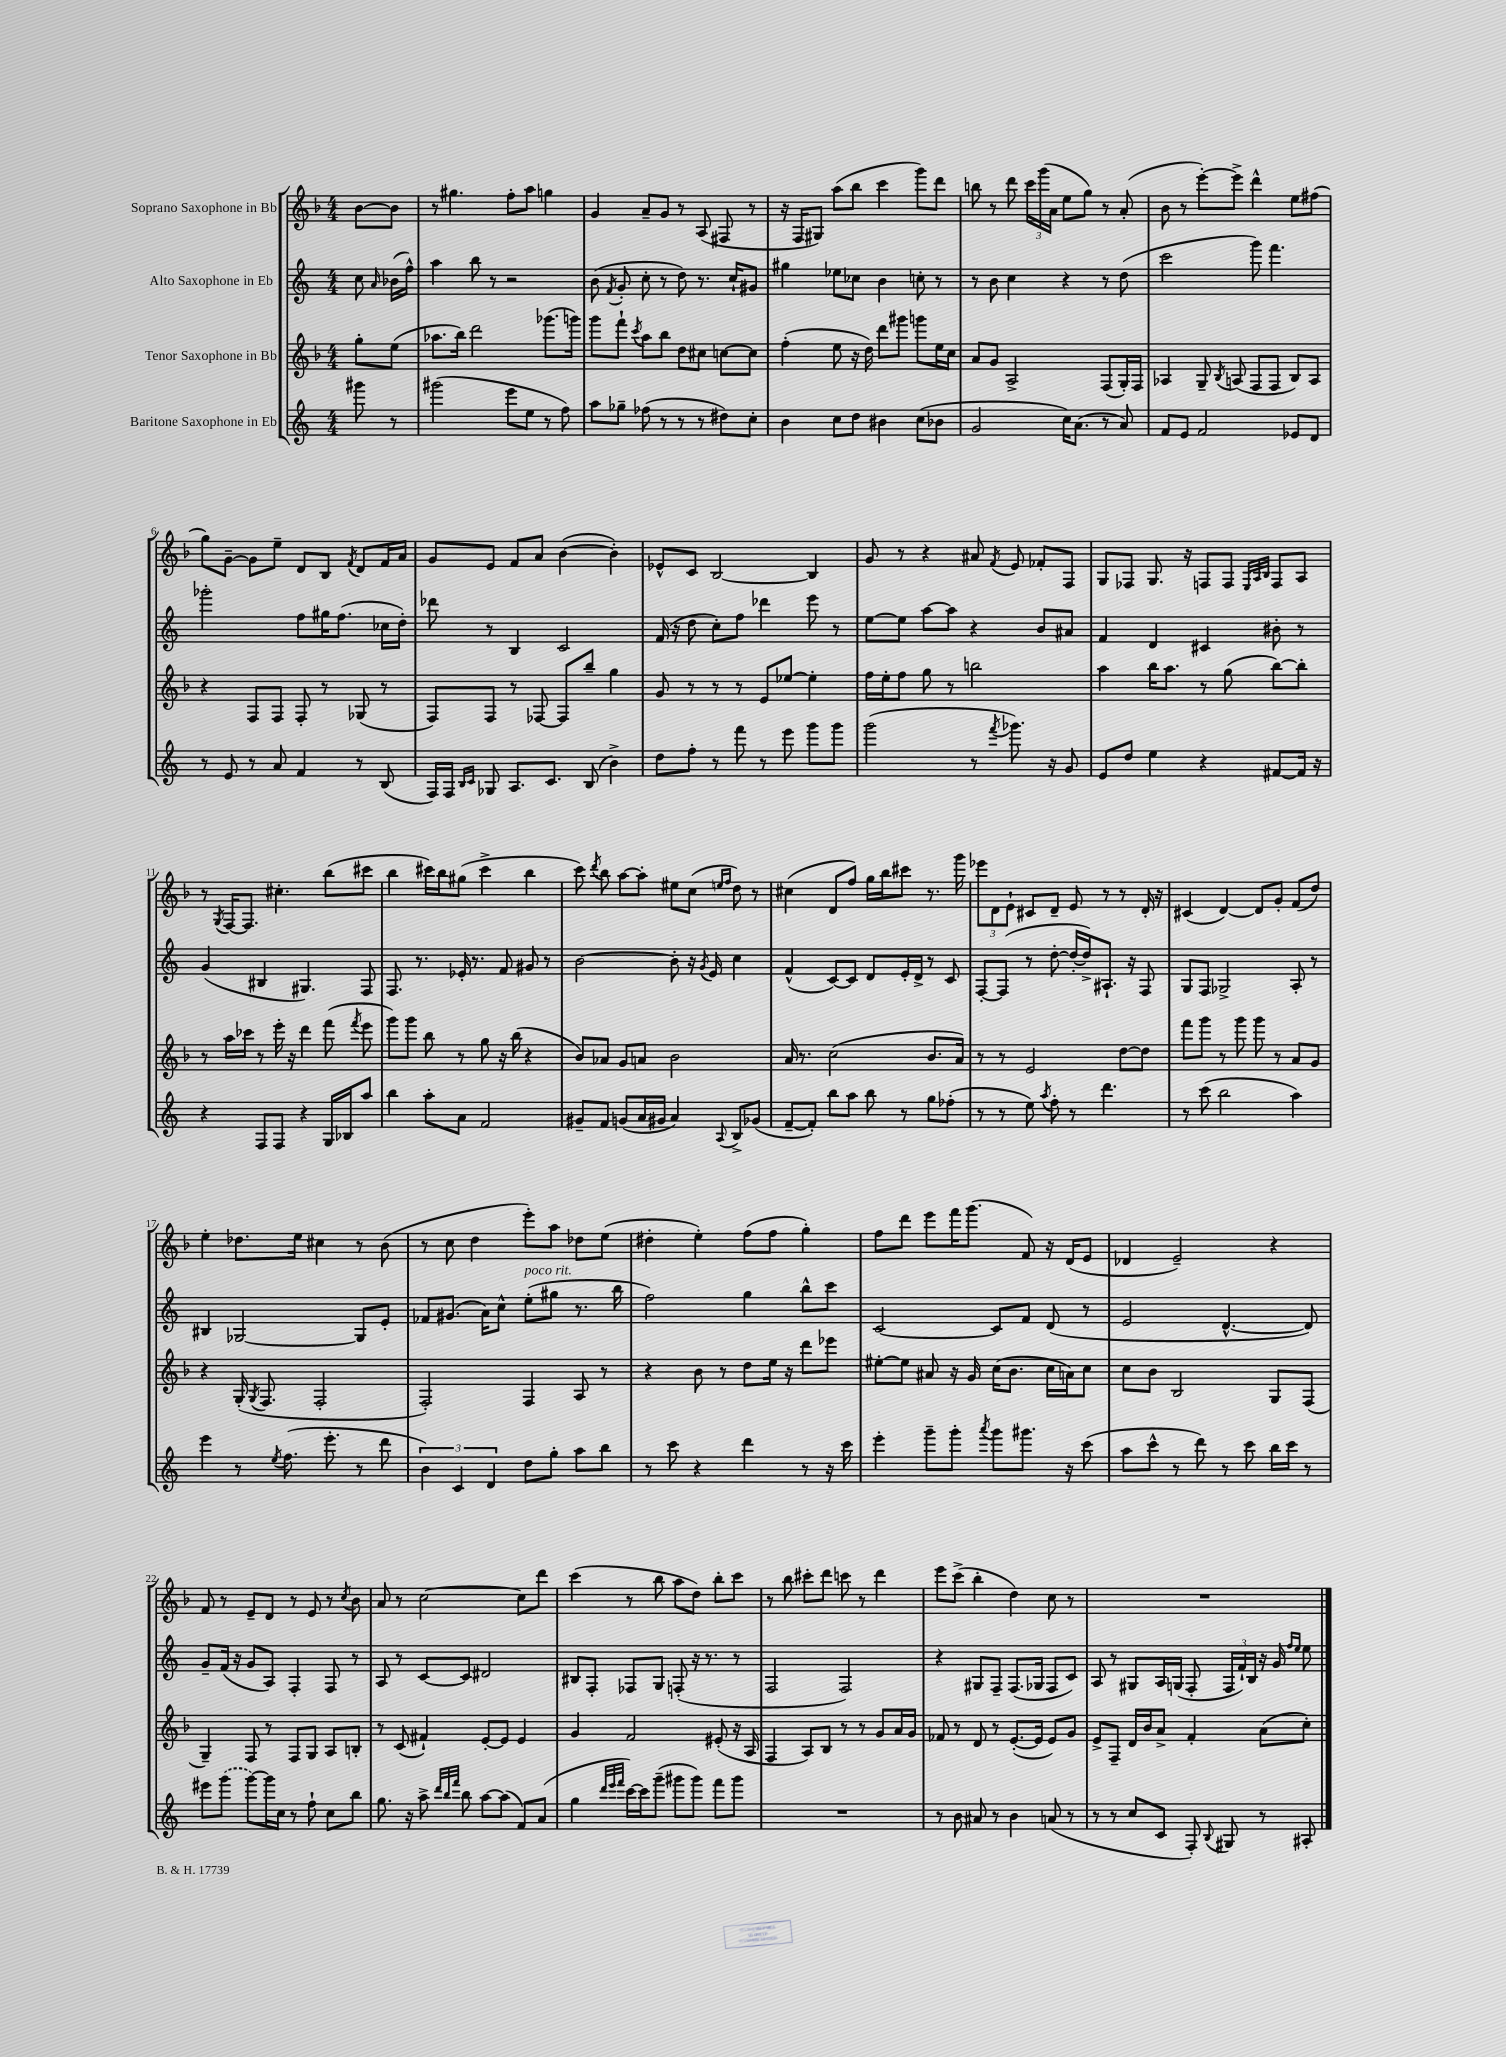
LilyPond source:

<<
\new StaffGroup <<
\new Staff = "s0" \with { instrumentName = "Soprano Saxophone in Bb" } {
    \clef treble \key f \major \numericTimeSignature \time 4/4 \partial 4
    \autoBeamOff bes'8[~ bes'8] |
    r8 gis''4. f''8[-. a''8] g''4 |
    g'4 a'8[-- g'8] r8 a8( fis8 r8 |
    r16 f16[ gis8]) a''8[( bes''8] c'''4 g'''8[) d'''8] |
    b''8 r8 d'''8 \tuplet 3/2 { c'''16[ g'''16( a'16] } e''8[ g''8]) r8 a'8-.( |
    bes'8 r8 e'''8[~-.) e'''8]-> d'''4-^ e''8[ fis''8]( |
    g''8[) g'8]~-- g'8[ e''8]-- d'8[ bes8] \acciaccatura { f'8 } d'8[ f'16 a'16] |
    g'8[ e'8] f'8[ a'8] bes'4~( bes'4-.) |
    ees'8[-^ c'8] bes2~ bes4 |
    g'8 r8 r4 ais'8 \acciaccatura { f'8 } e'8 fes'8[-. f8] |
    g8[ fes8] g8. r16 f8[ f8] \grace { e32[ a32 bes32] } f8[ a8] |
    r8 \acciaccatura { g8 } f16[~ f8.] cis''4.-. bes''8[( cis'''8] |
    bes''4 cis'''16[) bes''16 gis''8]( cis'''4-> bes''4 |
    c'''8) \acciaccatura { d'''8 } bes''8 a''8[~ a''8]-. eis''8[ c''8]( \grace { e''16[ f''16] } d''8) r8 |
    cis''4( d'8[ f''8]) g''16[ bes''16 cis'''8] r8. g'''16 |
    \tuplet 3/2 { ees'''8[ d'8 e'8]-! } cis'8[ d'8]-- e'8 r8 r8 d'16-. r16 |
    cis'4( d'4~) d'8[ g'8]-. f'8[( d''8]) |
    e''4-. des''8.[ e''16] cis''4 r8 bes'8( |
    r8 c''8 d''4 e'''8[-.) a''8] des''8[ e''8]( |
    dis''4-. e''4-.) f''8[( f''8] g''4-.) |
    f''8[ d'''8] e'''8[ f'''16 g'''8.]( f'8) r16 d'16[( e'8] |
    des'4 e'2--) r4 |
    f'8 r8 e'8[-- d'8] r8 e'8 r8 \acciaccatura { c''8 } bes'8 |
    a'8 r8 c''2~ c''8[ d'''8] |
    c'''4( r8 bes''8 a''8[ d''8]) bes''8[-. c'''8] |
    r8 bes''8 cis'''8[-. d'''8] c'''8 r8 d'''4 |
    e'''8[ c'''8]->( bes''4-. d''4) c''8 r8 |
    R1 \bar "|." |
}
\new Staff = "s1" \with { instrumentName = "Alto Saxophone in Eb" } {
    \clef treble \key c \major \numericTimeSignature \time 4/4 \partial 4
    \autoBeamOff c''8 \grace { a'16 } bes'16[( f''16]-^) |
    a''4 b''8 r8 r2 |
    b'8( \acciaccatura { f'8 } g'8-. c''8-. r8 d''8) r8. c''16[-! gis'8] |
    gis''4 ees''8[ ces''8] b'4 c''8-. r8 |
    r8 b'8 c''4 r4 r8 d''8( |
    c'''2 g'''8) f'''4. |
    ges'''2-. f''8[ gis''16 f''8.]( ces''16[ d''16]-.) |
    des'''8 r8 b4 c'2 |
    f'16( r16 d''8 c''8[-.) f''8] des'''4 e'''8 r8 |
    e''8[~ e''8] a''8[~ a''8] r4 b'8[ ais'8] |
    f'4 d'4 cis'4 bis'8-. r8 |
    g'4( bis4 gis4.) f8 |
    f8. r8. ees'16-. r8. f'8 gis'8 r8 |
    b'2~ b'8-. r16 \acciaccatura { g'8 } e'16 c''4 |
    f'4-^( c'8[~) c'8] d'8[ e'16-. d'16]-> r8 c'8 |
    f8[~-. f8]( r8 d''8~-. d''16[~-. d''16->) ais8.]-! r16 f8 |
    g8[ f8] ges2-> a8-. r8 |
    bis4 ges2~ ges8[ e'8]-. |
    fes'8[ gis'8.]( a'16[) c''8]-^ e''8[-.^\markup { \italic "poco rit." }( gis''8] r8. b''16 |
    f''2) g''4 b''8[-^ c'''8] |
    c'2~ c'8[ f'8] d'8( r8 |
    e'2 d'4.~-^ d'8) |
    g'8[-- f'16]( r16 g'8[ a8]) f4-. f8 r8 |
    a8 r8 c'8[~ c'8] dis'2 |
    bis8[ f8]-. fes8[ g8] f8-.( r16 r8. r8 |
    f2 f2) |
    r4 gis8[ f8]-- f8.[( ges16] f8[ c'8]) |
    a8 r8 gis8[ a16 g16]( f8-. \tuplet 3/2 { f16[ f'16-!) b16] } r16 g'16 \grace { f''16[ e''16] } e''8 \bar "|." |
}
\new Staff = "s2" \with { instrumentName = "Tenor Saxophone in Bb" } {
    \clef treble \key f \major \numericTimeSignature \time 4/4 \partial 4
    \autoBeamOff g''8[-. e''8]( |
    aes''8.[ bes''16]) d'''2 ges'''8.[( g'''16]) |
    g'''8[ f'''8]-! \acciaccatura { c'''8 } a''8[ bes''8] d''8[ cis''8] c''8[~ c''8] |
    f''4-.( e''8 r16 d''16) d'''8[ gis'''8] g'''8[ e''16 c''16] |
    a'8[ g'8] a2-> f8[( g16-.) f16] |
    aes4 g8-- \acciaccatura { bes8 } a8( f8[ f8] bes8[) a8] |
    r4 f8[ f8] f8-. r8 ges8( r8 |
    f8[) f8] r8 fes8~ fes8[ bes''8]-- g''4 |
    g'8 r8 r8 r8 e'8[ ees''8]~ ees''4-. |
    f''16[ e''16-. f''8] g''8 r8 b''2 |
    a''4 bes''16[ a''8.] r8 g''8( bes''8[~) bes''8]-. |
    r8 a''16[ ces'''16] r8 e'''16-. r16 d'''4 f'''8( \acciaccatura { f'''8 } e'''8 |
    g'''8[) g'''8] bes''8 r8 g''8 r16 bes''16( r4 |
    bes'8[) aes'8] g'8[ a'8] bes'2 |
    a'16 r8. c''2( bes'8.[ a'16]) |
    r8 r8 e'2 d''8[~ d''8] |
    f'''8[ g'''8] r8 g'''8 g'''8 r8 a'8[ g'8] |
    r4 g16-.( \acciaccatura { g8 } f8. f2-. |
    f2-.) f4 a8 r8 |
    r4 bes'8 r8 d''8[ e''16] r16 d'''8[ ees'''8] |
    eis''8[~-. eis''8] ais'8 r16 g'16 c''16[( bes'8.] c''16[ a'16) c''8] |
    c''8[ bes'8] bes2 g8[ f8]( |
    g4--) f8 r8 f8[ g8] a8[ b8]-. |
    r8 c'8( fis'4-!) e'8[~-. e'8] e'4 |
    g'4 f'2 eis'8-.( r16 a16 |
    f4 a8[) bes8] r8 r8 g'8[ a'16 g'16] |
    fes'8 r8 d'8 r8 e'8.[~-.( e'16] e'8[) g'8] |
    e'8[-> f8]-- d'16[ bes'16 a'8]-> f'4-. a'8[( c''8]-.) \bar "|." |
}
\new Staff = "s3" \with { instrumentName = "Baritone Saxophone in Eb" } {
    \clef treble \key c \major \numericTimeSignature \time 4/4 \partial 4
    \autoBeamOff gis'''8 r8 |
    gis'''2( e'''8[ e''8] r8 f''8) |
    a''8[ ges''8]-- fes''8( r8 r8 r8 dis''8[) c''8]-. |
    b'4 c''8[ d''8] bis'4 c''8[( bes'8] |
    g'2 c''16[) a'8.]( r8 a'8) |
    f'8[ e'8] f'2 ees'8[ d'8] |
    r8 e'8 r8 a'8 f'4 r8 b8( |
    f16[) f16] \grace { b16[ c'16] } ges8 a8.[ c'8.] b8( b'4->) |
    d''8[ f''8]-. r8 f'''8 r8 e'''8 g'''8[ g'''8] |
    g'''2( r8 \acciaccatura { f'''8 } ges'''8.) r16 g'8 |
    e'8[ d''8] e''4 r4 fis'8[~ fis'16] r16 |
    r4 f8[ f8] r4 g16[ bes16 a''8] |
    b''4 a''8[-. a'8] f'2 |
    gis'8[-- f'8] g'8[( a'16 gis'16] a'4) \appoggiatura { a8 } b8[-> ges'8]( |
    f'8[~-- f'8]-.) b''8[ a''8] b''8 r8 g''8[ fes''8]-.( |
    r8 r8 e''8) \acciaccatura { a''8 } f''8-. r8 d'''4. |
    r8 c'''8( b''2 a''4) |
    e'''4 r8 \acciaccatura { e''8 } f''8.( e'''8.-. r8 d'''8 |
    \tuplet 3/2 { b'4) c'4 d'4 } d''8[ g''8]-. a''8[ b''8] |
    r8 c'''8 r4 d'''4 r8 r16 c'''16 |
    e'''4-. g'''8[-- g'''8]-. \acciaccatura { a'''8 } g'''8[ gis'''8.] r16 c'''8( |
    a''8[ c'''8]-^ r8 d'''8) r8 c'''8 b''16[ c'''16] r8 |
    eis'''8[ \once \slurDashed g'''8]( g'''8[~) g'''16 c''16] r8 f''8-! c''8[ b''8] |
    g''8. r16 a''8-> \grace { d'''32[ b''32 f'''32] } b''8 a''8[~ a''8]( f'8[) a'8]( |
    g''4 \grace { d'''32[ e'''32 f'''32] } c'''16[~) c'''16 g'''8]--( gis'''8[ gis'''8]) f'''8[ gis'''8] |
    R1 |
    r8 b'8 ais'8 r8 b'4 a'8( r8 |
    r8 r8 c''8[ c'8] f8-.) \appoggiatura { b8 } gis8 r8 ais8-. \bar "|." |
}
>>
>>
